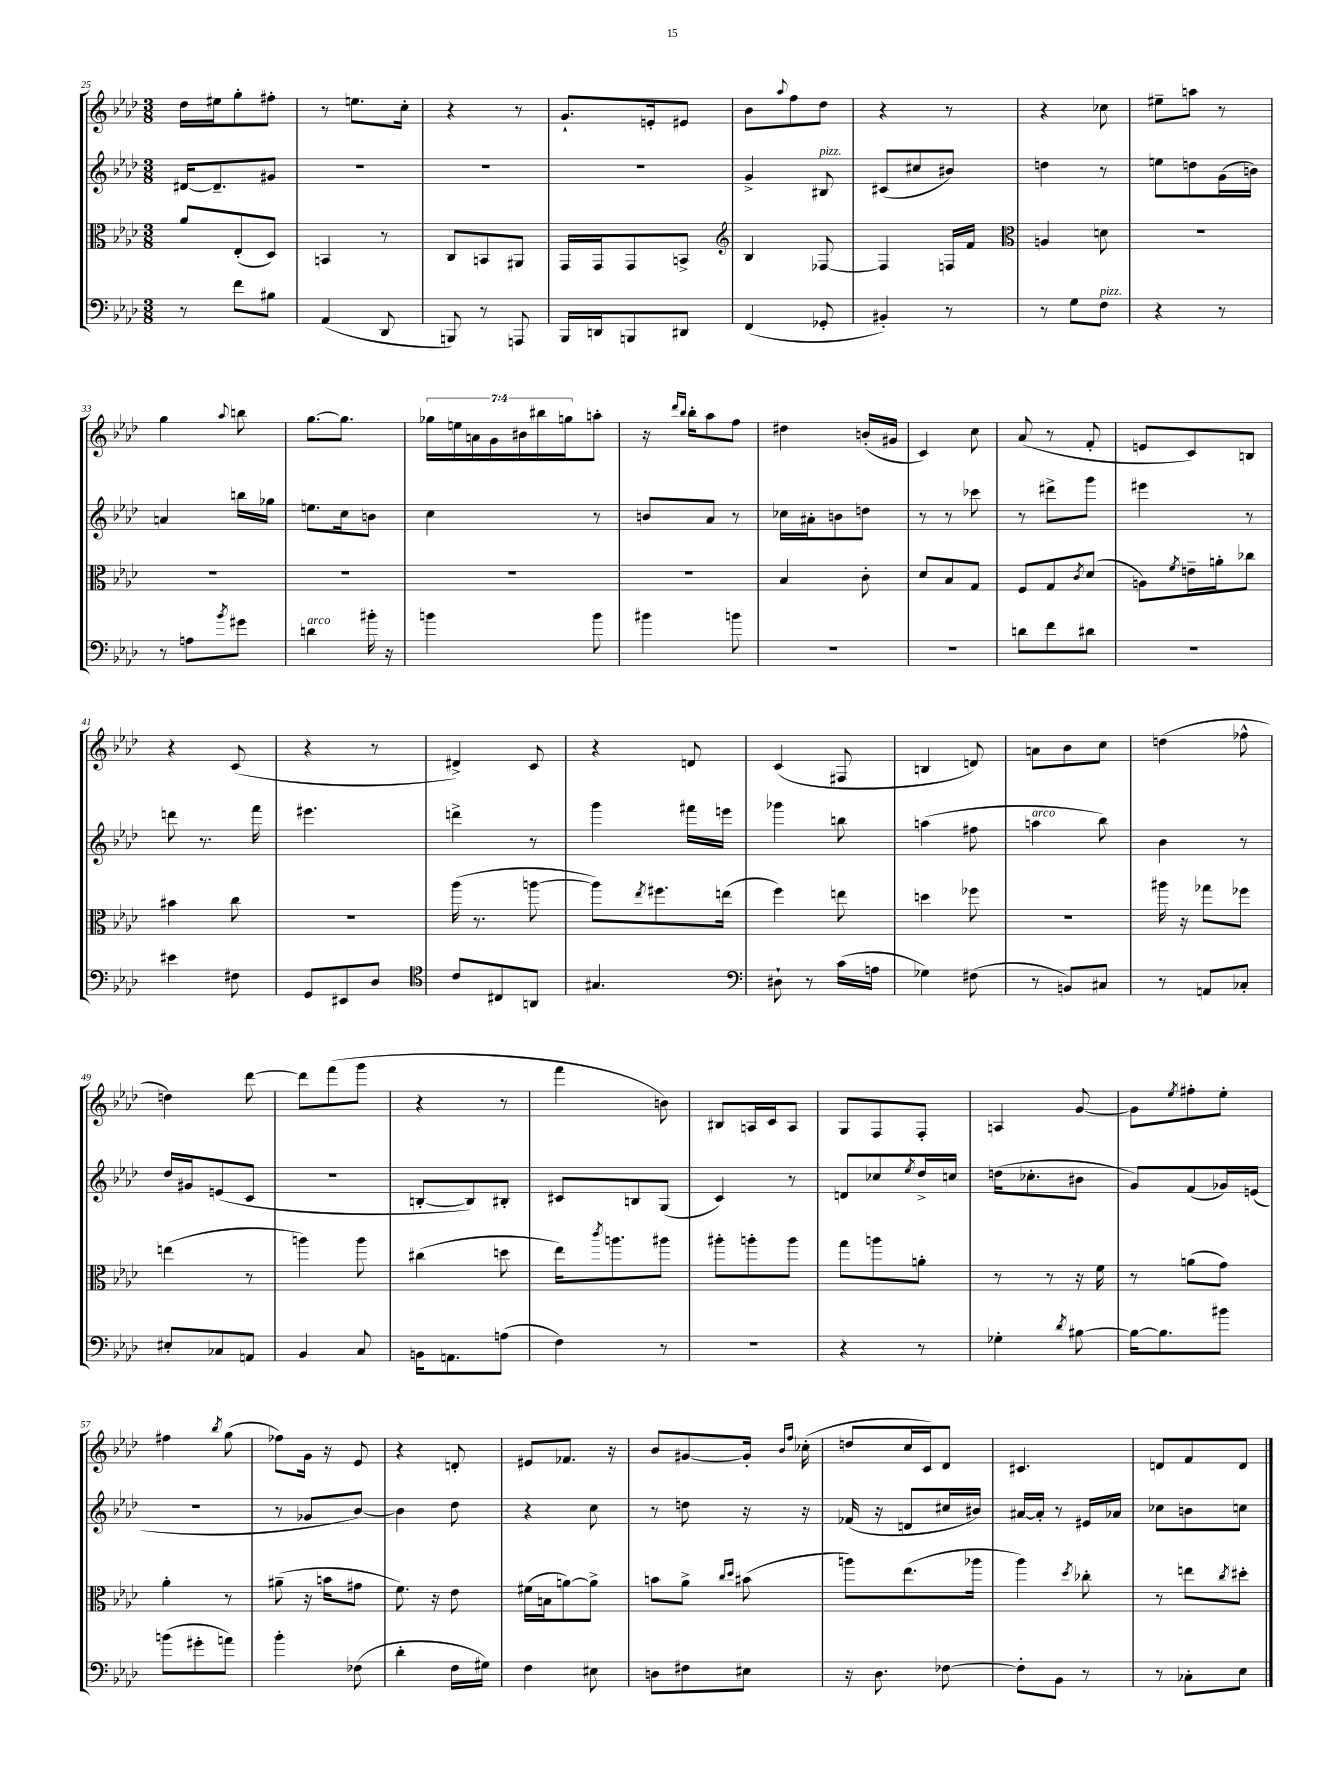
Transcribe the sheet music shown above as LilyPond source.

<<
\new StaffGroup <<
\new Staff = "s0" {
    \clef treble \key aes \major \numericTimeSignature \time 3/8 \override Staff.TupletNumber.text = #tuplet-number::calc-fraction-text
    des''16 eis''16 g''8-. fis''8-. |
    r8 e''8. c''16-. |
    r4 r8 |
    g'8.-! e'16-. eis'8 |
    bes'8 \appoggiatura { aes''8 } f''8 des''8 |
    r4 r8 |
    r4 ces''8 |
    eis''8-- a''8 r8 |
    g''4 \appoggiatura { aes''8 } b''8 |
    g''8.~ g''8. |
    \tuplet 7/4 { ges''16 e''16 a'16 g'16 bis'16 bis''16 g''16 } a''8-. |
    r16 \grace { des'''16 bes''16 } bes''16-. aes''8 f''8 |
    dis''4 b'16-.( gis'16 |
    c'4) c''8 |
    aes'8( r8 f'8-. |
    e'8 c'8) b8 |
    r4 c'8( |
    r4 r8 |
    dis'4->) c'8 |
    r4 d'8 |
    c'4( fis8 |
    b4 d'8) |
    a'8 bes'8 c''8 |
    d''4( fes''8-^ |
    d''4) des'''8~ |
    des'''8 f'''8( g'''8 |
    r4 r8 |
    f'''4 b'8) |
    bis8 a16 c'16 a8 |
    g8 f8 f8-. |
    a4 g'8~ |
    g'8 \acciaccatura { ees''8 } fis''8-. ees''8-. |
    fis''4 \acciaccatura { bes''8 } g''8( |
    fes''8) g'16 r16 ees'8 |
    r4 d'8-. |
    eis'8 fes'8. r16 |
    bes'8 gis'8~ gis'16-. \grace { bes'16 f''16 } ces''16-.( |
    d''8 c''16 c'16) des'8 |
    cis'4. |
    d'8 f'8 d'8 \bar "|." |
}
\new Staff = "s1" {
    \clef treble \key aes \major \numericTimeSignature \time 3/8
    dis'16~ dis'8.-- gis'8 |
    R4. |
    R4. |
    R4. |
    g'4-> bis8^\markup { \italic "pizz." } |
    cis'8( cis''8 bis'8) |
    d''4 r8 |
    e''8 d''8 g'16( b'16) |
    a'4 b''16 ges''16 |
    e''8. c''16 b'8 |
    c''4 r8 |
    b'8 aes'8 r8 |
    ces''16 ais'16-. b'8 d''8 |
    r8 r8 ces'''8 |
    r8 dis'''8-> g'''8 |
    eis'''4 r8 |
    d'''8 r8. f'''16 |
    eis'''4. |
    d'''4-> r8 |
    g'''4 fis'''16 e'''16 |
    ges'''4 b''8 |
    a''4( fis''8 |
    a''4^\markup { \italic "arco" } bes''8) |
    bes'4 r8 |
    des''16 gis'16 e'8( c'8 |
    R4. |
    b8~-. b8) bis8-. |
    cis'8 b8 g8( |
    c'4) r8 |
    d'8 ces''8 \acciaccatura { ees''8 } des''16-> c''16 |
    d''16( ces''8.-. bis'8 |
    g'8) f'8( ges'16) e'16( |
    R4. |
    r8 ges'8 bes'8~) |
    bes'4 des''8 |
    r4 c''8 |
    r8 d''8 r16 r16 |
    fes'16( r16 d'8 cis''16 bis'16) |
    ais'16~ ais'16-. r8 eis'16 aes'16 |
    ces''8 b'8 c''8 \bar "|." |
}
\new Staff = "s2" {
    \clef alto \key aes \major \numericTimeSignature \time 3/8
    aes'8 ees8-.( des8) |
    b,4 r8 |
    c8 b,8 ais,8 |
    g,16 g,16 g,8 b,8-> |
    \clef treble bes4 fes8~ |
    fes4 f16 f'16 |
    \clef alto a4 d'8 |
    R4. |
    R4. |
    R4. |
    R4. |
    R4. |
    bes4 c'8-. |
    des'8 bes8 g8 |
    f8 g8 \acciaccatura { c'8 } des'8( |
    a8) \acciaccatura { f'8 } e'16-- a'16-. ces''8 |
    bis'4 c''8 |
    R4. |
    aes''16( r8. a''8~ |
    a''8) \acciaccatura { ees''8 } fis''8. e''16( |
    f''4) e''8 |
    d''4 fes''8 |
    R4. |
    ais''16 r16 ges''8 fes''8 |
    e''4( r8 |
    a''4) a''8 |
    cis''4( d''8 |
    ees''16) \acciaccatura { c'''8 } a''8. ais''8 |
    ais''8-. a''8-. a''8 |
    g''8 a''8 a'8-. |
    r8 r8 r16 f'16 |
    r8 a'8( g'8) |
    aes'4-. r8 |
    ais'8--( r16 b'16 gis'8 |
    f'8.) r16 ees'8 |
    fis'16( b16 a'8~) a'8-> |
    b'8 aes'8-> \grace { c''16 des''16 } bis'8( |
    a''8) ees''8.( aes''16 |
    aes''4) \acciaccatura { des''8 } ces''8-. |
    r8 e''8 \acciaccatura { c''8 } dis''8-. \bar "|." |
}
\new Staff = "s3" {
    \clef bass \key aes \major \numericTimeSignature \time 3/8
    r8 f'8 bis8 |
    aes,4( des,8 |
    b,,8) r8 a,,8 |
    bes,,16 d,16 b,,8 dis,8 |
    f,4( ges,8-. |
    bis,4-.) r8 |
    r8 g8 f8^\markup { \italic "pizz." } |
    r4 r8 |
    r8 a8 \acciaccatura { bes'8 } gis'8 |
    d'4^\markup { \italic "arco" } bis'16-. r16 |
    b'4 b'8 |
    bis'4 b'8 |
    R4. |
    R4. |
    d'8 f'8 dis'8 |
    r4. |
    eis'4 fis8 |
    g,8 eis,8 des8 |
    \clef tenor c'8 cis8 a,8 |
    gis4. |
    \clef bass dis8-! r8 c'16( a16 |
    ges4) fis8( |
    r8 b,8) cis8 |
    r8 a,8 ces8-. |
    eis8-. ces8 a,8 |
    bes,4 c8 |
    b,16 a,8. a8( |
    f4) r8 |
    R4. |
    r4 r8 |
    ges4-. \acciaccatura { des'8 } bis8~ |
    bis16~ bis8. bis'8 |
    b'8( gis'8-. a'8) |
    bes'4-. fes8( |
    des'4-. f16 gis16) |
    f4 eis8 |
    d8 fis8 eis8 |
    r16 des8. fes8~ |
    fes8-. bes,8 r8 |
    r8 ces8-. ees8 \bar "|." |
}
>>
>>
\layout { \context { \Score currentBarNumber = #25 } }
